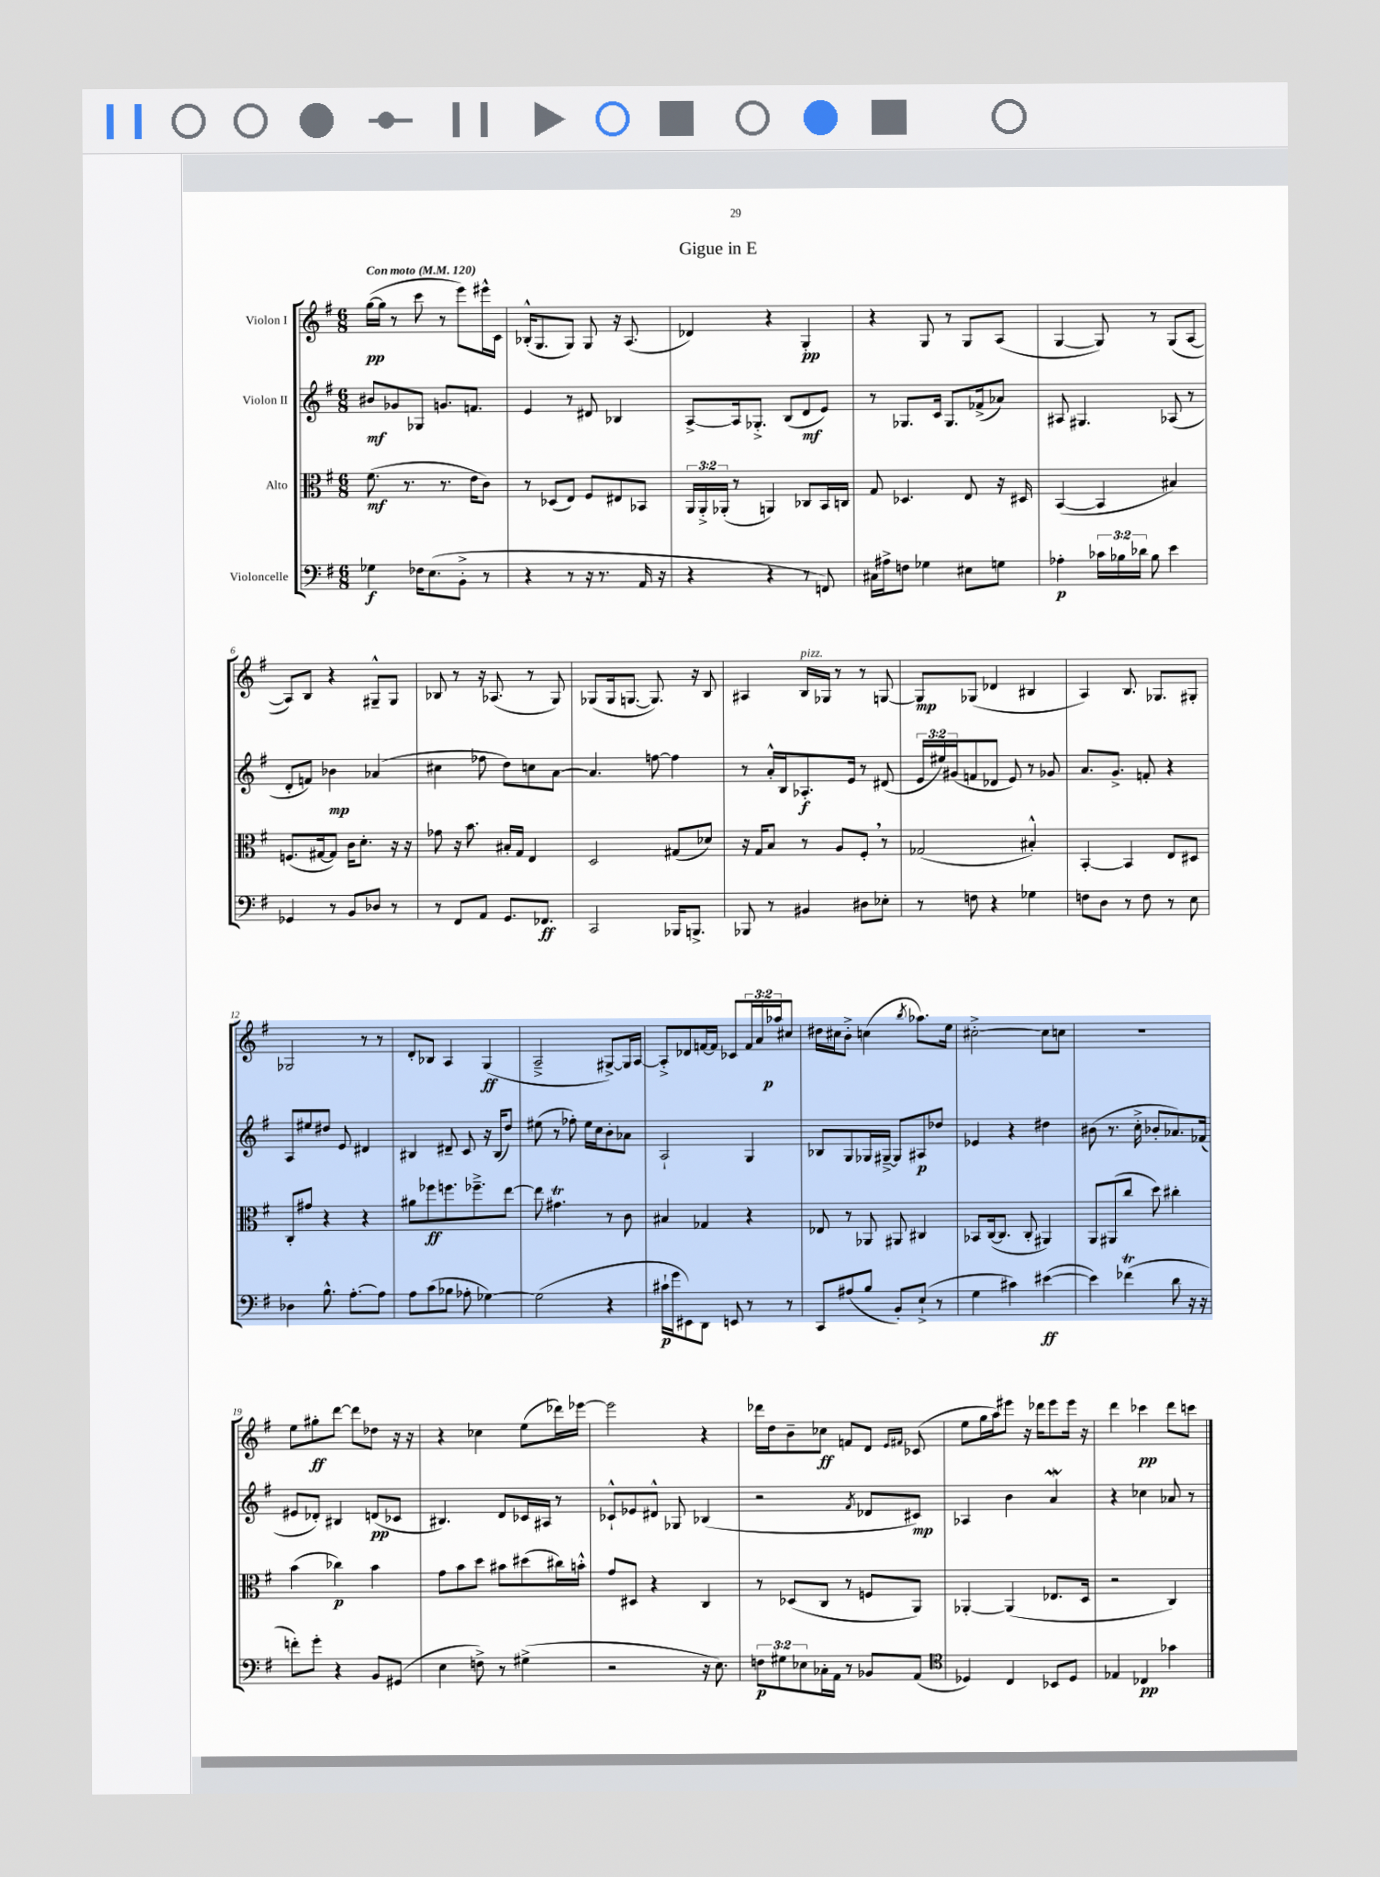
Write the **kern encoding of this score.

**kern	**kern	**kern	**kern
*staff4	*staff3	*staff2	*staff1
*clefF4	*clefC3	*clefG2	*clefG2
*k[f#]	*k[f#]	*k[f#]	*k[f#]
*M6/8	*M6/8	*M6/8	*M6/8
*MM120	*MM120	*MM120	*MM120
4G-\	(8.f#\	8b#/L	([16gg\LL
.	.	.	16gg\]JJ
.	.	8g-/	8r
.	8.r	.	.
16F-\LK	.	8G-/J	8ccc\
(8.E\	.	.	.
.	8.r	8.g/L	8r
8BB'^\J	.	.	8eee\L)
.	16e\LK	8.f/J	.
8r	8c\J)	.	16eee#^^\L
.	.	.	16c\JJ
=	=	=	=
4r	8r	4e/	(16B-'^^/LK
.	.	.	8.G/
.	(8D-/L	.	.
8r	8E/J)	8r	8G/J)
16r	8F#/L	8d#/	8G/
8.r	.	.	.
.	8E#/	4B-/	16r
.	.	.	(8.A/
16AA/	8BB-/J	.	.
16r	.	.	.
=	=	=	=
4r	24AA/LL	[8A^/L	4d-/)
.	24AA'^/	.	.
.	(24AA-'/JJ	.	.
.	8r	16A/]k	.
.	.	8.G-'^/J	.
4r	4AA/)	.	4r
.	.	(8B/L	.
8r	8C-/L	8d/	4G'/
8FF/)	16BB/L	8e/J)	.
.	16C/JJ	.	.
=	=	=	=
16C#\LL	8G/	8r	4r
16A#^\J	.	.	.
8F\J	4.D-/	8.G-/L	.
4G-\	.	.	8G/
.	.	16c/Jk	.
.	.	8.G-/L	8r
8E#\L	8E/	.	8G/L
.	.	(16f-^/k	.
8G\J	16r	8a-/J)	(8A/J
.	16D#/	.	.
=	=	=	=
4A-'\	([4BB/	8A#/	[4G/
.	.	4.G#/	.
24c-\LL	4BB/]	.	8G/])
24B-\	.	.	.
24d-\JJ	.	.	.
8B-\	.	.	8r
4e\	4B#/)	(8A-/	(8G/L
.	.	8r	[8A/J
=	=	=	=
4GG-/	(8.F/L	8d'/L	8A/]L)
.	.	8f/J)	8B/J
.	[16G#/k	.	.
8r	8G#/]J)	4b-\	4r
8BB/L	16c\LK	.	.
.	8.d'\J	.	.
8D-/J	.	(4a-/	8G#~^^/L
8r	16r	.	8G#/J
.	16r	.	.
=	=	=	=
8r	8g-\	4cc#\	8B-/
8FF#/L	16r	.	8r
.	8.b\	.	.
8AA/J	.	8ff-\	16r
.	.	.	(8.A-/
8.GG/L	16B#'/LL	8dd\L)	.
.	16G/JJ	.	.
.	4E/	8cc\	8r
8.FF-/J	.	.	.
.	.	[8a\J	8G/)
=	=	=	=
2CC/	2D/	4.a/]	(8G-/L
.	.	.	16G-/k
.	.	.	[8.G/J
.	.	[8ff\	8.G/])
16BBB-/LK	(8G#/L	4ff\]	.
8.BBB^/J	.	.	16r
.	8d-/J)	.	8B/
=	=	=	=
8BBB-/	16r	8r	4A#/
.	16G/LK	.	.
8r	8B/J	16a'^^/LL	.
.	.	16B/J	.
4BB#/	8r	8.A-'/	16B/LL
.	.	.	16G-/JJ
.	8A/L	.	8r
.	.	16e/Jk	.
8D#\L	8F#'/J	8r	8r
8E-'\J	8r	(8d#/	[8G/
=	=	=	=
8r	(2G-/	24e/LL	8G/]L
.	.	24ee#/)	.
.	.	(24g#/J	.
8F\	.	8f/	(8G-/J
4r	.	8d-/J	4d-/
.	.	8e/)	.
4G-\	4B#'^^/)	8r	4B#/
.	.	8g-/	.
=	=	=	=
8F\L	[4BB'/	8.a/L	4A/)
8D\J	.	.	.
.	.	8.g^/J	.
8r	4BB/]	.	8.B/
8F\	.	8f'/	.
.	.	.	8.G-/L
8r	8E/L	4r	.
8E\	8D#/J	.	8G#'/J
=	=	=	=
4D-\	8C'/L	8A/L	2G-/
.	8g#/J	8ee#/	.
8.B^^\	4r	8dd#/J	.
.	.	8e/	.
[8.A'\L	.	.	.
.	4r	4d#/	8r
8A\]J	.	.	8r
=	=	=	=
8A\L	8a#\L	4B#/	8d'/L
(8c\	8ff-\	.	8B-/J
8B-\J	8.ff\	8d#~/	4A/
8A-'\	.	8c/	.
.	8.ff-~^\	.	.
[4G-\)	.	16r	(4G/
.	.	(16B#/LK	.
.	[8ee\J	8dd/J)	.
=	=	=	=
(2G-\]	8ee\]	(8ee#\	2A~^/
.	4.g#\	8r	.
.	.	8ff-'\)	.
.	.	16ee#\LL	.
.	.	16cc\J	.
4r	8r	8b'\	[8G#^/L)
.	8c\	8a-\J	16G#/]L
.	.	.	[16A/JJ
=	=	=	=
16c#`\LL	4B#/	2A`/	8A'^/]L
16g\J	.	.	.
8EE#\)	.	.	8d-/
8DD\J	4G-/	.	[16f/L
.	.	.	16f/]JJ
8EE/	.	.	8c-/L
8r	4r	4G/	24f/L
.	.	.	24a/
.	.	.	24aa-/J
8r	.	.	8cc#/J
=	=	=	=
8CC/L	8E-/	8B-/L	16dd#\LL
.	.	.	16cc#\J
(8A#/	8r	8G/	8b'^\J
8B/J	8AA-/	16G-/L	(4cc\
.	.	[16G#~^/JJ	.
8BB'/L)	8AA#/	8G#/]L	.
.	.	.	8qbb/
(8E`^/J	4C#/	8A#/	8.aa-\L)
8r	.	8dd-/J	.
.	.	.	16ee\Jk
=	=	=	=
4G\	8BB-/L	4e-/	[2cc#'^\
.	([16C/k	.	.
.	8.C/]J	.	.
4c#\)	.	4r	.
.	8C'/	.	.
([4e#\	4AA#/)	4dd#\	8cc#\]L
.	.	.	8cc\J
=	=	=	=
4e#\])	8AA/L	(8b#\	2.r
.	(8AA#/	8.r	.
(4f-\	8cc/J	.	.
.	.	16cc'^\	.
.	8dd\)	8b-'/L	.
8d\	4cc#'\	8.a-/)	.
16r	.	.	.
16r	.	(16f-/Jk	.
=	=	=	=
8f'\L)	(4b\	8e#/L	8ee\L
8g'\J	.	8d-'/J)	8gg#'\
4r	4cc-\)	4B#/	[8ddd\J
.	.	.	8ddd\]L
8BB/L	4b\	(8d/L	8dd-\J
(8GG#/J	.	8c-/J	16r
.	.	.	16r
=	=	=	=
4E\	8g\L	4.B#/)	4r
.	8b\	.	.
8F^\)	8dd\J	.	4cc-\
8r	8b#\L	8d/L	.
(4G#^\	(8dd#\	16c-/L	(8ee\L
.	.	16A#/JJ	.
.	16cc#\L)	8r	16ddd-\L)
.	16b'^^\JJ	.	[16eee-\JJ
=	=	=	=
2r	8g/L	8c-`^^/L	2eee-\]
.	8D#/J	8e-/	.
.	4r	8d#^^/J	.
.	.	8G-/	.
16r	4C/	(4B-/	4r
8.E\)	.	.	.
=	=	=	=
12F\L	8r	2r	16ddd-\LL
.	.	.	16dd\J
12G#\	.	.	.
.	(8D-/L	.	8b~\
12E-\	.	.	.
16C-'\L	8C/J	.	8cc-\J
16AA\JJ	.	.	.
8r	8r	.	8f/L
.	.	8qf#/	.
8BB-/L	8F/L	8d-/L	8d/J
.	.	.	16qqe/LL
.	.	.	16qqf#/JJ
(8AA/J	8AA/J)	8c#/J)	(8c-/
=	=	=	=
*clefC4	*	*	*
4D-/)	[4AA-'/	4A-/	8ee\L
.	.	.	16gg\L
.	.	.	16aa\J)
4C/	(4AA-/]	4b\	8eee#\J
.	.	.	16r
.	.	.	16ddd-\LK
8BB-/L	8.E-/L	4a/	8eee#\
8D-/J	.	.	16eee#\Jk
.	16D/Jk	.	16r
=	=	=	=
4E-/	2r	4r	4ddd\
4C-/	.	4cc-\	4ccc-\
4g-\	4C/)	8a-/	8ddd\L
.	.	8r	8ccc\J
==	==	==	==
*-	*-	*-	*-
